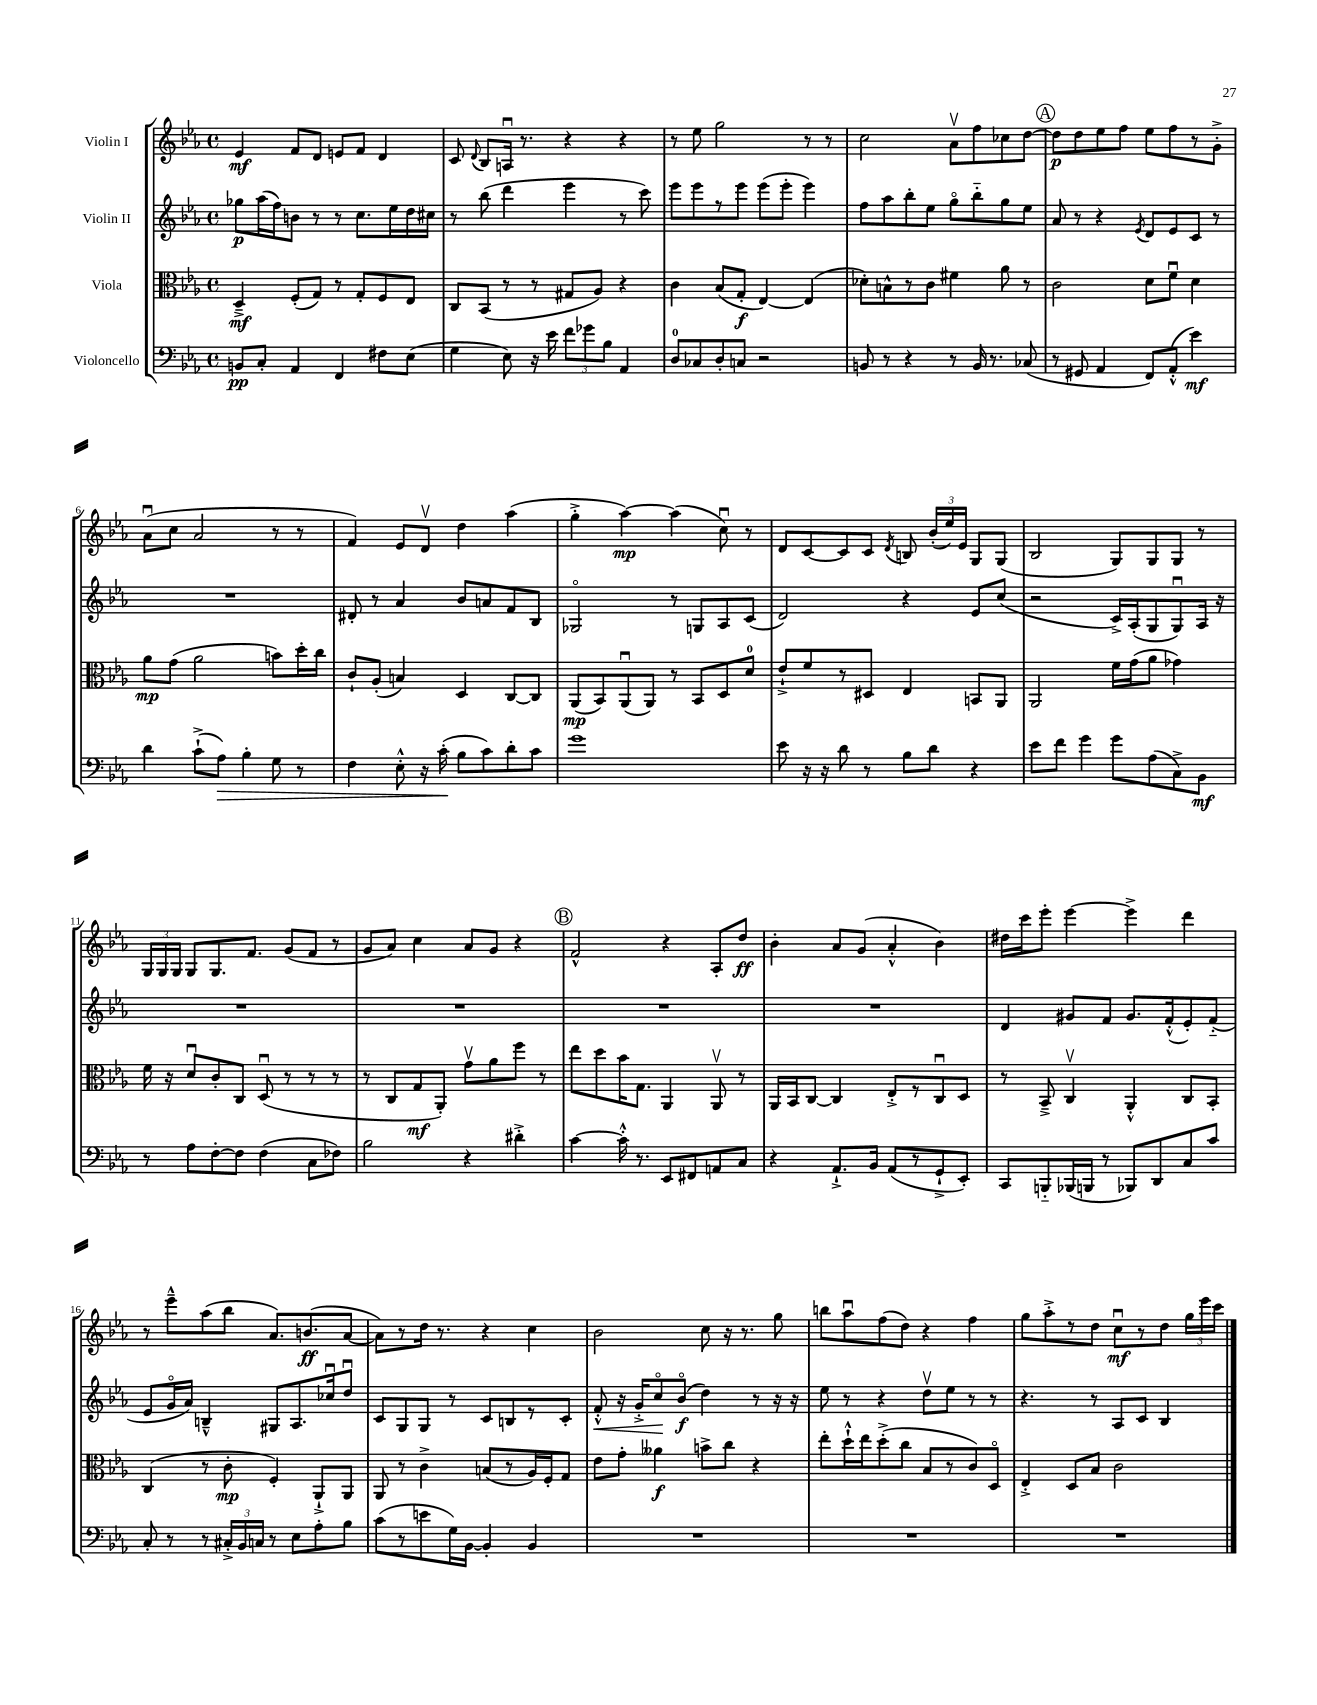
<<
\new StaffGroup <<
\new Staff = "s0" \with { instrumentName = "Violin I" } {
    \clef treble \key ees \major \defaultTimeSignature \time 4/4
    \autoBeamOff ees'4\mf f'8[ d'8] e'8[ f'8] d'4 |
    c'8 \appoggiatura { d'8 } bes8[ a16]\downbow r8. r4 r4 |
    r8 ees''8 g''2 r8 r8 |
    c''2 aes'8[\upbow f''8 ces''8 d''8]~ |
    \mark \markup { \circle "A" } d''8[\p d''8 ees''8 f''8] ees''8[ f''8 r8 g'8]-.-> |
    aes'8[\downbow( c''8] aes'2 r8 r8 |
    f'4) ees'8[ d'8]\upbow d''4 aes''4( |
    g''4-.-> aes''4~\mp) aes''4( c''8\downbow) r8 |
    d'8[ c'8~ c'8 c'8] \acciaccatura { d'8 } b8 \tuplet 3/2 { bes'16[-.( ees''16) ees'16] } g8[ g8]( |
    bes2 g8[) g8 g8] r8 |
    \tuplet 3/2 { g16[ g16 g16] } g8[ g8. f'8.] g'8[( f'8] r8 |
    g'8[ aes'8]) c''4 aes'8[ g'8] r4 |
    \mark \markup { \circle "B" } f'2-^ r4 aes8[-. d''8]\ff |
    bes'4-. aes'8[ g'8]( aes'4-.-^ bes'4) |
    dis''16[ c'''16 ees'''8]-. ees'''4~ ees'''4-> d'''4 |
    r8 ees'''8[---^ aes''8( bes''8] aes'8.[) b'8.\ff( aes'8]~ |
    aes'8[) r8 d''16] r8. r4 c''4 |
    bes'2 c''8 r16 r8. g''8 |
    b''8[ aes''8\downbow f''8( d''8]) r4 f''4 |
    g''8[ aes''8-.-> r8 d''8] c''8[\downbow\mf r8 d''8] \tuplet 3/2 { g''16[ ees'''16 c'''16] } \bar "|." |
}
\new Staff = "s1" \with { instrumentName = "Violin II" } {
    \clef treble \key ees \major \defaultTimeSignature \time 4/4
    \autoBeamOff ges''8[\p aes''16( f''16) b'8] r8 r8 c''8.[ ees''16 d''16 cis''16] |
    r8 bes''8( d'''4 ees'''4 r8 c'''8) |
    ees'''8[ ees'''8 r8 ees'''8] ees'''8[( ees'''8]-. ees'''4) |
    f''8[ aes''8 bes''8-. ees''8] g''8[\flageolet bes''8-_ g''8 ees''8] |
    \mark \markup { \circle "A" } aes'8 r8 r4 \acciaccatura { ees'8 } d'8[ ees'8 c'8] r8 |
    R1 |
    dis'8-. r8 aes'4 bes'8[ a'8 f'8 bes8] |
    ges2\flageolet r8 g8[ aes8 c'8]( |
    d'2) r4 ees'8[ c''8]( |
    r2 c'16[->) aes16-.( g8 g8\downbow) aes16] r16 |
    R1 |
    R1 |
    \mark \markup { \circle "B" } R1 |
    R1 |
    d'4 gis'8[ f'8] gis'8.[ f'16-.-^( ees'8-.) f'8]-_( |
    ees'8[ g'16\flageolet aes'16]) b4---^ gis8[ aes8. ces''16\downbow d''8]\downbow |
    c'8[ g8 g8] r8 c'8[ b8 r8 c'8]-. |
    f'8-.-^\< r16 g'16[-.-> c''8\flageolet\! bes'8]\flageolet\f( d''4) r8 r16 r16 |
    ees''8 r8 r4 d''8[\upbow ees''8] r8 r8 |
    r4. r8 aes8[ c'8] bes4 \bar "|." |
}
\new Staff = "s2" \with { instrumentName = "Viola" } {
    \clef alto \key ees \major \defaultTimeSignature \time 4/4
    \autoBeamOff d4--->\mf f8[-.( g8]) r8 g8[-. f8 ees8] |
    c8[ bes,8]( r8 r8 gis8[ aes8]) r4 |
    c'4 bes8[( g8]-.\f ees4~) ees4( |
    des'8[-.) b8-^ r8 c'8] fis'4 aes'8 r8 |
    \mark \markup { \circle "A" } c'2 d'8[ f'8]\downbow d'4 |
    aes'8[\mp g'8]( aes'2 b'8[) d''16-. c''16] |
    c'8[-! aes8]-.( b4) d4 c8[~ c8] |
    aes,8[\mp( bes,8) aes,8\downbow( aes,8]) r8 bes,8[ d8 d'8]-0 |
    ees'8[-!-> f'8 r8 dis8] ees4 b,8[ aes,8] |
    aes,2 f'16[ g'16( aes'8] ges'4) |
    f'16 r16 d'8[\downbow c'8-. c8] d8\downbow( r8 r8 r8 |
    r8 c8[ g8\mf aes,8]-.) g'8[\upbow aes'8 f''8] r8 |
    \mark \markup { \circle "B" } ees''8[ d''8 bes'16 g8.] aes,4 aes,8\upbow r8 |
    aes,16[ bes,16 c8]~ c4 ees8[-.-> r8 c8\downbow d8] |
    r8 bes,8---> c4\upbow aes,4-.-^ c8[ bes,8]-. |
    c4( r8 c'8-.\mp f4-.) aes,8[-!-> aes,8] |
    aes,8 r8 c'4-> b8[( r8 aes16) f16-. g8] |
    ees'8[ g'8]-. aeses'4\f b'8[-> c''8] r4 |
    ees''8[-. d''16-!-^ ees''16 d''8-.->( c''8] bes8[ r8 c'8) d8]\flageolet |
    ees4-.-> d8[ bes8] c'2 \bar "|." |
}
\new Staff = "s3" \with { instrumentName = "Violoncello" } {
    \clef bass \key ees \major \defaultTimeSignature \time 4/4
    \autoBeamOff b,8[\pp c8]-. aes,4 f,4 fis8[ ees8]( |
    g4 ees8) r16 ees'16 \tuplet 3/2 { f'8[ ges'8 bes8] } aes,4 |
    d8[-0 ces8 d8-. c8] r2 |
    b,8 r8 r4 r8 b,16 r8. ces8( |
    \mark \markup { \circle "A" } r8 gis,8 aes,4 f,8[) aes,8]-.-^( ees'4\mf) |
    d'4 c'8[-!->( aes8]\>) bes4-. g8 r8 |
    f4 ees8-.-^ r16 c'16-.\!( bes8[ c'8) d'8-. c'8] |
    g'1 |
    ees'8 r16 r16 d'8 r8 bes8[ d'8] r4 |
    ees'8[ f'8] g'4 g'8[ aes8( c8->) bes,8]\mf |
    r8 aes8[ f8~-. f8] f4( c8[ fes8]) |
    bes2 r4 dis'4-.-> |
    \mark \markup { \circle "B" } c'4~ c'16-.-^ r8. ees,8[ fis,8 a,8 c8] |
    r4 aes,8.[-!-> bes,16] aes,8[( r8 g,8-!-> ees,8]-.) |
    c,8[ b,,8-_ bes,,16( b,,16] r8 bes,,8[) d,8 c8 c'8] |
    c8-. r8 r8 \tuplet 3/2 { cis16[-.-> bes,16 c16] } r8 ees8[ aes8-. bes8] |
    c'8[( r8 e'8 g16) bes,16]~ bes,4-. bes,4 |
    R1 |
    R1 |
    R1 \bar "|." |
}
>>
>>
